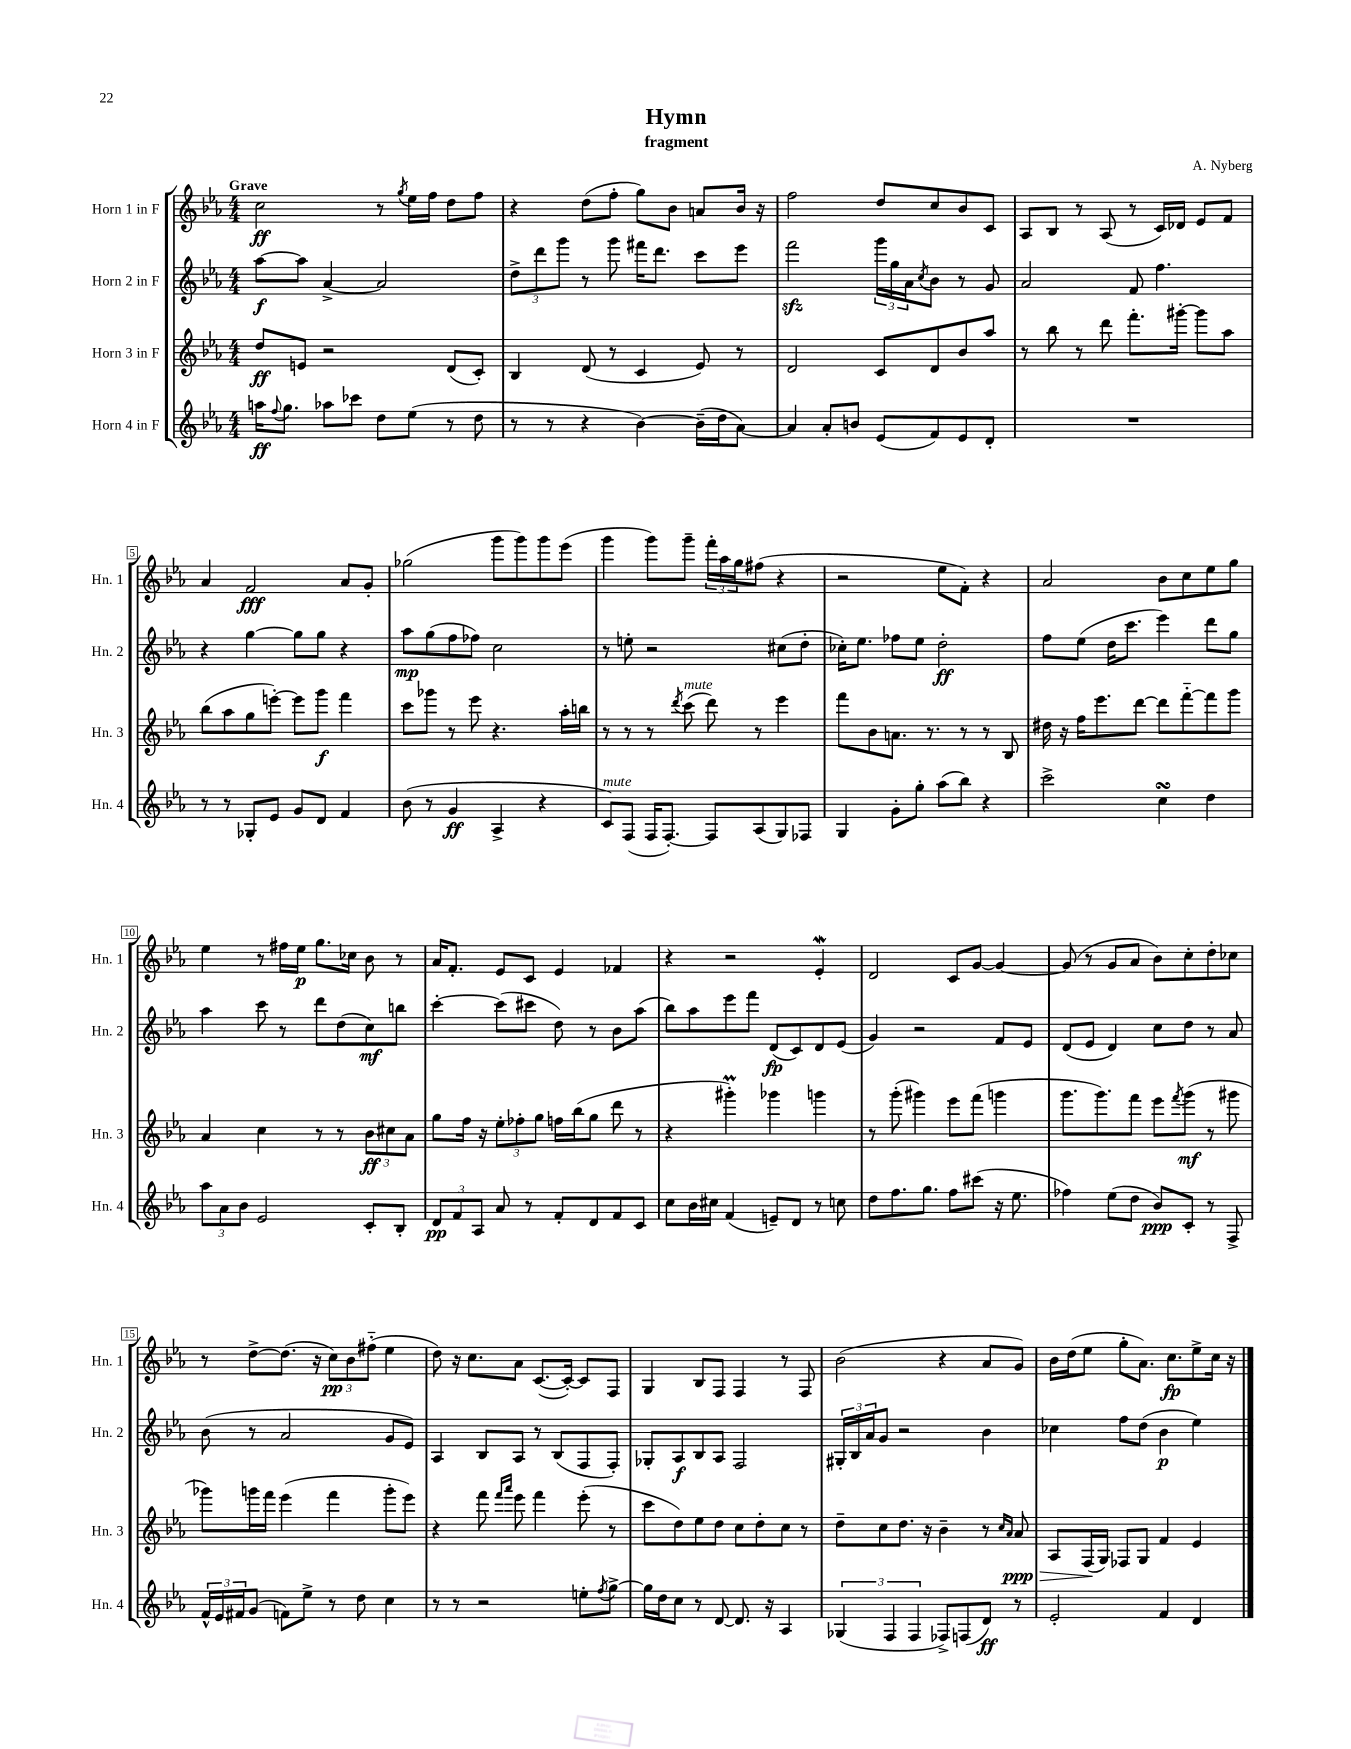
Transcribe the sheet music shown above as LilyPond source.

\header { title = "Hymn" composer = "A. Nyberg" subtitle = "fragment" }
<<
\new StaffGroup <<
\new Staff = "s0" \with { instrumentName = "Horn 1 in F" shortInstrumentName = "Hn. 1" } {
    \clef treble \key ees \major \numericTimeSignature \time 4/4 \tempo "Grave"
    c''2\ff r8 \acciaccatura { g''8 } ees''16 f''16 d''8 f''8 |
    r4 d''8( f''8-. g''8) bes'8 a'8 bes'16 r16 |
    f''2 d''8 c''8 bes'8 c'8 |
    aes8 bes8 r8 aes8( r8 c'16) des'16 ees'8 f'8 |
    aes'4 f'2\fff aes'8 g'8-. |
    ges''2( g'''8 g'''8) g'''8 ees'''8( |
    g'''4 g'''8) g'''8-- \tuplet 3/2 { f'''16-. aes''16 g''16 } fis''8( r4 |
    r2 ees''8 f'8-.) r4 |
    aes'2 bes'8 c''8 ees''8 g''8 |
    ees''4 r8 fis''16 ees''16\p g''8. ces''16 bes'8 r8 |
    aes'16 f'8.-. ees'8 c'8 ees'4 fes'4 |
    r4 r2 ees'4-.\mordent |
    d'2 c'8 g'8~ g'4~ |
    g'8( r8 g'8 aes'8 bes'8) c''8-. d''8-. ces''8 |
    r8 d''8~-> d''8.( r16 \tuplet 3/2 { c''8\pp) bes'8 fis''8-_( } ees''4 |
    d''8) r16 c''8. aes'8 c'8.~( c'16~-.) c'8 f8 |
    g4 bes8 f8 f4 r8 f8 |
    bes'2( r4 aes'8 g'8) |
    bes'16 d''16( ees''8 g''8-. aes'8.) c''8.\fp ees''8-> c''16 r16 \bar "|." |
}
\new Staff = "s1" \with { instrumentName = "Horn 2 in F" shortInstrumentName = "Hn. 2" } {
    \clef treble \key ees \major \numericTimeSignature \time 4/4
    aes''8~\f aes''8 aes'4~-> aes'2 |
    \tuplet 3/2 { d''8-> d'''8 g'''8 } r8 g'''8 fis'''16 d'''8. c'''8 ees'''8 |
    f'''2\sfz \tuplet 3/2 { g'''16 g''16 aes'16 } \acciaccatura { c''8 } bes'8 r8 g'8 |
    aes'2 f'8 f''4. |
    r4 g''4~ g''8 g''8 r4 |
    aes''8\mp g''8( f''8 fes''8) c''2 |
    r8 e''8-. r2 cis''8( d''8-. |
    ces''16-.) ees''8. fes''8 ees''8 d''2-.\ff |
    f''8 ees''8( d''16 c'''8. ees'''4) d'''8 g''8 |
    aes''4 c'''8 r8 d'''8 d''8( c''8\mf) b''8 |
    c'''4~-. c'''8( cis'''8 d''8) r8 bes'8 aes''8( |
    bes''8) aes''8 ees'''8 f'''8 d'8\fp( c'8) d'8 ees'8( |
    g'4) r2 f'8 ees'8 |
    d'8( ees'8 d'4) c''8 d''8 r8 aes'8 |
    bes'8( r8 aes'2 g'8 ees'8) |
    aes4 bes8 aes8 r8 bes8( f8 f8-.) |
    ges8-. aes8\f bes8 aes8 f2 |
    \tuplet 3/2 { gis16-. bes16 aes'16 } g'8 r2 bes'4 |
    ces''4 f''8 d''8( bes'4\p ees''4) \bar "|." |
}
\new Staff = "s2" \with { instrumentName = "Horn 3 in F" shortInstrumentName = "Hn. 3" } {
    \clef treble \key ees \major \numericTimeSignature \time 4/4
    d''8\ff e'8 r2 d'8( c'8-.) |
    bes4 d'8( r8 c'4 ees'8) r8 |
    d'2 c'8 d'8 bes'8 aes''8 |
    r8 bes''8 r8 d'''8 f'''8.-. gis'''16~-. gis'''8 aes''8 |
    bes''8( aes''8 g''8 e'''8~-.) e'''8 g'''8\f f'''4 |
    c'''8 ges'''8 r8 ees'''8 r4. aes''16-. b''16 |
    r8 r8 r8 \acciaccatura { d'''8 } c'''8^\markup { \italic "mute" }( d'''8) r8 ees'''4 |
    f'''8 bes'8 a'8. r8. r8 r8 bes8 |
    dis''16 r16 f''16 ees'''8. d'''8~ d'''8 f'''8~-_ f'''8 g'''8 |
    aes'4 c''4 r8 r8 \tuplet 3/2 { bes'8\ff cis''8 aes'8 } |
    g''8 f''16 r16 \tuplet 3/2 { ees''8-. fes''8-. g''8 } f''16 bes''16( g''8 d'''8 r8 |
    r4 gis'''4-.\prall) ges'''4 g'''4 |
    r8 g'''8-.( gis'''4) ees'''8 f'''8( g'''4 |
    g'''8. g'''8.) f'''8 ees'''8 \acciaccatura { f'''8 } g'''8\mf( r8 gis'''8 |
    ges'''8) g'''16 f'''16 ees'''4( f'''4 g'''8-. ees'''8) |
    r4 f'''8 \grace { f'''16 aes'''16 } ees'''8 f'''4 ees'''8-.( r8 |
    c'''8 d''8) ees''8 d''8 c''8 d''8-. c''8 r8 |
    d''8-- c''8 d''8. r16 bes'4-- r8 \grace { c''16 aes'16 } aes'8\ppp\> |
    aes8 f16\!( g16) fes8 g8 f'4 ees'4 \bar "|." |
}
\new Staff = "s3" \with { instrumentName = "Horn 4 in F" shortInstrumentName = "Hn. 4" } {
    \clef treble \key ees \major \numericTimeSignature \time 4/4
    a''16\ff \appoggiatura { f''8 } g''8. aes''8 ces'''8 d''8 ees''8( r8 d''8 |
    r8 r8 r4 bes'4~) bes'16--( d''16 aes'8~) |
    aes'4 aes'8-. b'8 ees'8( f'8) ees'8 d'8-. |
    R1 |
    r8 r8 ges8-. ees'8 g'8 d'8 f'4 |
    bes'8( r8 g'4\ff aes4-> r4 |
    c'8^\markup { \italic "mute" }) f8( f16 f8.~-.) f8 aes8( g8) fes8 |
    g4 g'8-. g''8-. aes''8( bes''8) r4 |
    c'''2-> c''4\turn d''4 |
    \tuplet 3/2 { aes''8 aes'8 bes'8 } ees'2 c'8-. bes8-. |
    \tuplet 3/2 { d'8\pp f'8 aes8 } aes'8 r8 f'8-. d'8 f'8 c'8 |
    c''8 bes'16 cis''16 f'4( e'8--) d'8 r8 c''8 |
    d''8 f''8. g''8. f''8 cis'''8( r16 ees''8. |
    fes''4) ees''8( d''8 bes'8\ppp) c'8-. r8 f8-> |
    \tuplet 3/2 { f'16-^ ees'16 fis'16 } g'8( f'8) ees''8-> r8 d''8 c''4 |
    r8 r8 r2 e''8-. \acciaccatura { f''8 } g''8~-> |
    g''16 d''16 c''8 r8 d'8~ d'8. r16 aes4 |
    \tuplet 3/2 { ges4( f4 f4 } fes8->) f8( d'8\ff) r8 |
    ees'2-. f'4 d'4 \bar "|." |
}
>>
>>
\layout { \context { \Score \override BarNumber.stencil = #(make-stencil-boxer 0.1 0.3 ly:text-interface::print) } }
